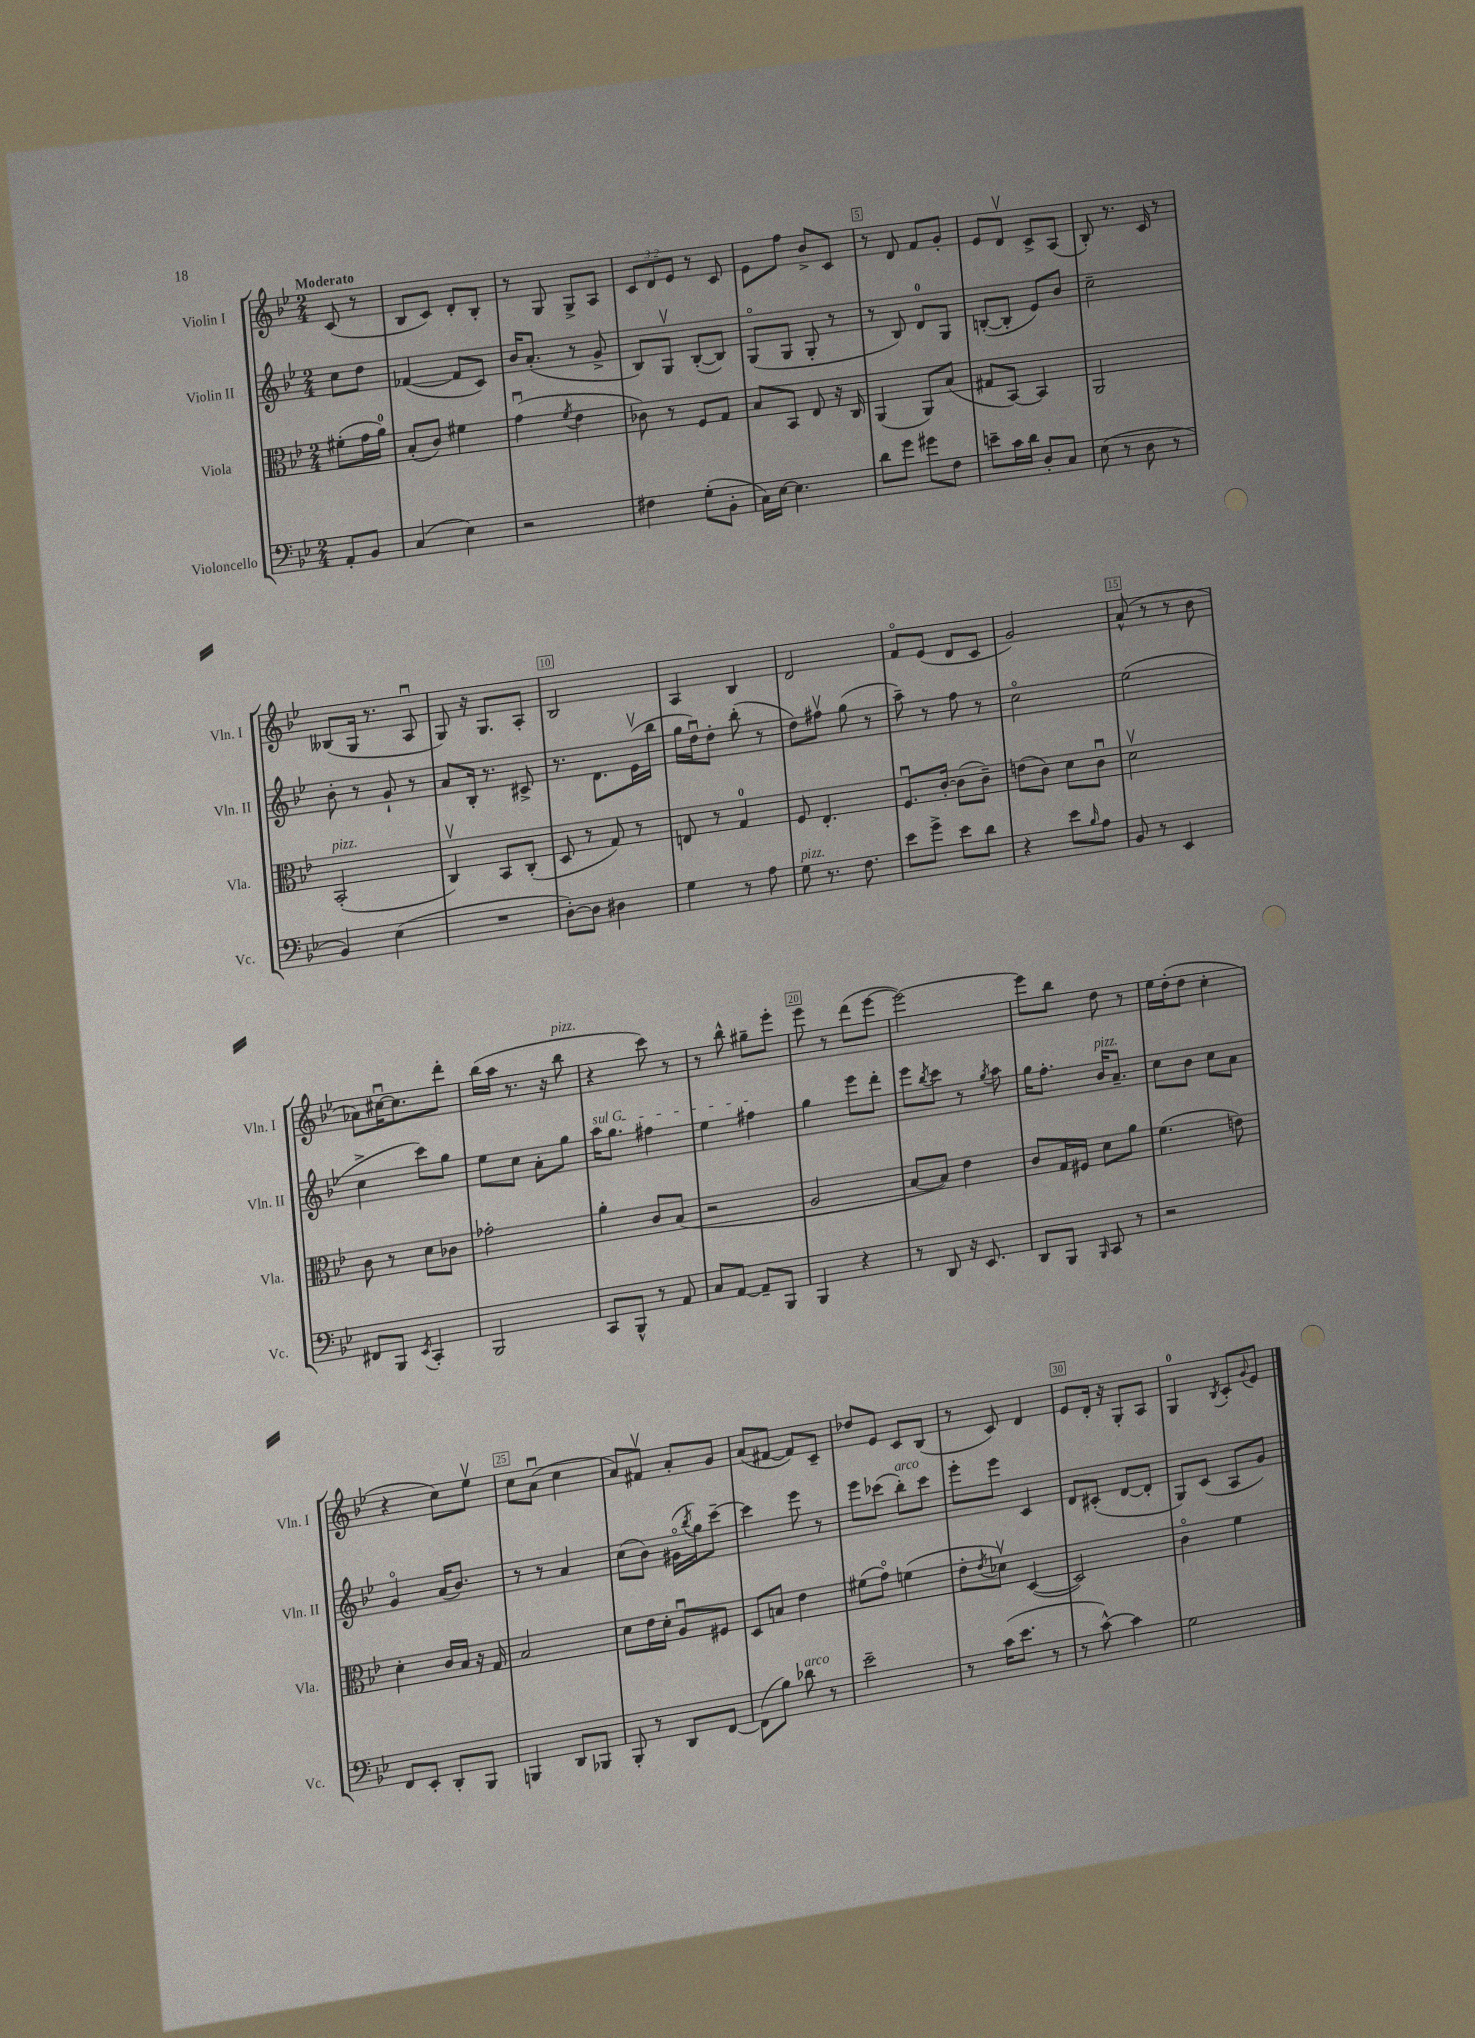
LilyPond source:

<<
\new StaffGroup <<
\new Staff = "s0" \with { instrumentName = "Violin I" shortInstrumentName = "Vln. I" } {
    \clef treble \key bes \major \numericTimeSignature \time 2/4 \override Staff.TupletNumber.text = #tuplet-number::calc-fraction-text \partial 4 \tempo "Moderato"
    c'8( r8 |
    bes8 c'8) d'8-. bes8-. |
    r8 g8 g8-> a8 |
    \tuplet 3/2 { c'8 d'8 ees'8 } r8 c'8 |
    ees'8 f''8 bes'8-> c'8 |
    r8 d'8 f'8 g'8-. |
    ees'8 d'8\upbow c'8-> a8( |
    bes8-.) r8. c'16 r8 |
    beses8( g16 r8. a8\downbow |
    g8) r16 g8. a8-. |
    bes2 |
    a4 bes4 |
    d'2 |
    f'8\flageolet ees'8( d'8 c'8 |
    g'2) |
    a'8-^( r8 r8 bes'8 |
    aes'8) cis''16~\downbow cis''8. d'''8-. |
    bes''16( a''16 r8. r16 bes''8^\markup { \italic "pizz." } |
    r4 c'''8) r8 |
    r8 bes''8-^ gis''8-- ees'''8-. |
    ees'''8 r8 d'''8( ees'''8~ |
    ees'''2~) |
    ees'''8 bes''8 d''8 r8 |
    ees''16 d''16-.( d''8 c''4-. |
    r4 c''8) ees''8\upbow |
    c''8 a'8\downbow( c''4 |
    a'8) fis'8\upbow a'8-. g'8 |
    a'8( fis'8~ fis'8) c'8-- |
    des''8 ees'8 c'8 bes8( |
    r8 c'8) d'4 |
    ees'8 d'16-. r16 g8-. a8 |
    g4-0 \acciaccatura { bes8 } c'8-. \appoggiatura { g'8 } ees'8 \bar "|." |
}
\new Staff = "s1" \with { instrumentName = "Violin II" shortInstrumentName = "Vln. II" } {
    \clef treble \key bes \major \numericTimeSignature \time 2/4 \partial 4
    c''8 d''8 |
    fes'4~( fes'8 c'8) |
    bes'16 a'8.-.( r8 g'8-> |
    bes8) g8\upbow bes8~-.( bes8) |
    g8\flageolet( g8 g8-. r8 |
    r8 bes8) d'8-0 g8 |
    b8~-.( b8-. ees'8) bes'8 |
    c''2-- |
    bes'8-. r8 g'8-! r8 |
    a'8 bes16-. r8. cis'8-> |
    r8. d'8. ees'16\upbow( bes''16 |
    g''16 d''16\downbow) d''8-. bes''8-.( r8 |
    d''8) fis''8\upbow g''8( r8 |
    a''8--) r8 f''8 r8 |
    c''2\flageolet |
    ees''2( |
    c''4-> c'''8) g''8 |
    ees''8 c''8 a'8-. g''8 |
    \once \override TextSpanner.bound-details.left.text = \markup { \italic "sul G" } a''16\startTextSpan g''8. fis''4 |
    ees''4 fis''4\stopTextSpan |
    g''4 ees'''8 d'''8-. |
    ees'''8 \acciaccatura { bes''8 } c'''8 r8 \acciaccatura { g''8 } a''8 |
    g''16 f''8.-. bes'16^\markup { \italic "pizz." } a'8.-- |
    c''8 bes'8 c''8 a'8 |
    g'4\flageolet a'16( bes'8.) |
    r8 r8 a'4 |
    c''8( bes'8) gis'16\flageolet( \acciaccatura { bes''8 } g''16) c'''8~-- |
    c'''4 ees'''8 r8 |
    ees'''8 ces'''8( bes''8-.^\markup { \italic "arco" }) ces'''8 |
    ees'''8-. ees'''8 c'4 |
    d'8 cis'8-.( d'8~ d'8-. |
    g8) c'8( a8 g'8) \bar "|." |
}
\new Staff = "s2" \with { instrumentName = "Viola" shortInstrumentName = "Vla." } {
    \clef alto \key bes \major \numericTimeSignature \time 2/4 \partial 4
    fis'8-.( g'16 a'16-0) |
    bes8-.( c'8) fis'4 |
    g'4\downbow( \acciaccatura { f'8 } ees'4 |
    ces'8) r8 f8 g8 |
    bes8 bes,8 ees8 r16 c16 |
    a,4( a,8) bes8( |
    gis8 bes,8~) bes,4 |
    a,2 |
    bes,2-.^\markup { \italic "pizz." }( |
    c4\upbow) bes,8 c8-.( |
    d8 r8 g8) r8 |
    e8 r8 g4-0 |
    f8 ees4.-. |
    f8.\downbow c'16~-. c'8( c'8--) |
    e'8( c'8) d'8 c'8\downbow |
    d'2\upbow |
    c'8 r8 d'8 ces'8 |
    ges'2-. |
    a'4-. c'8 bes8( |
    r2 |
    a2 |
    bes8~ bes8) ees'4 |
    c'8 g16 fis16 d'8 a'8 |
    f'4.( e'8) |
    d'4-. c'16 bes16 r16 g16 |
    bes2 |
    d'8 ees'16 d'16-. a8\downbow fis8 |
    d8 b8 ees'4 |
    fis'8( g'8\flageolet) f'4( |
    ees'8-. \acciaccatura { ees'8 } des'8\upbow) d4~( |
    d2) |
    c'4\flageolet f'4 \bar "|." |
}
\new Staff = "s3" \with { instrumentName = "Violoncello" shortInstrumentName = "Vc." } {
    \clef bass \key bes \major \numericTimeSignature \time 2/4 \partial 4
    a,8-. bes,8 |
    c4( ees4) |
    r2 |
    fis4 g8-.( bes,8-. |
    c16) ees16~ ees4. |
    d'8 g'8 gis'8 f8 |
    e'8-- c'16 d'16 d8-. c8 |
    ees8( r8 d8 r8 |
    bes,4) ees4( |
    R2 |
    d8~-.) d8 dis4 |
    g4 r8 a8 |
    g8^\markup { \italic "pizz." } r8. f8. |
    ees'8 g'8-> ees'8 d'8 |
    r4 ees'8 \grace { bes16 } a8 |
    bes,8 r8 ees,4 |
    fis,8 bes,,8 \acciaccatura { ees,8 } c,4-. |
    bes,,2 |
    c,8 bes,,8-^ r8 a,8 |
    c8 a,8~ a,8-- bes,,8 |
    bes,,4 r4 |
    r8 d,8 r16 ees,8. |
    d,8 bes,,8 \grace { bes,,16 } c,8 r8 |
    r2 |
    f,8 ees,8-. d,8-. bes,,8 |
    b,,4 d,8 bes,,8 |
    bes,,8-. r8 d,8 f,8~ |
    f,8( bes8) des'8^\markup { \italic "arco" } r8 |
    ees'2-- |
    r8 c'16( ees'8. r8 |
    r8 c'8~-^) c'4 |
    g2 \bar "|." |
}
>>
>>
\layout { \context { \Score \override BarNumber.break-visibility = ##(#f #t #t) barNumberVisibility = #(every-nth-bar-number-visible 5) \override BarNumber.stencil = #(make-stencil-boxer 0.1 0.3 ly:text-interface::print) } }
